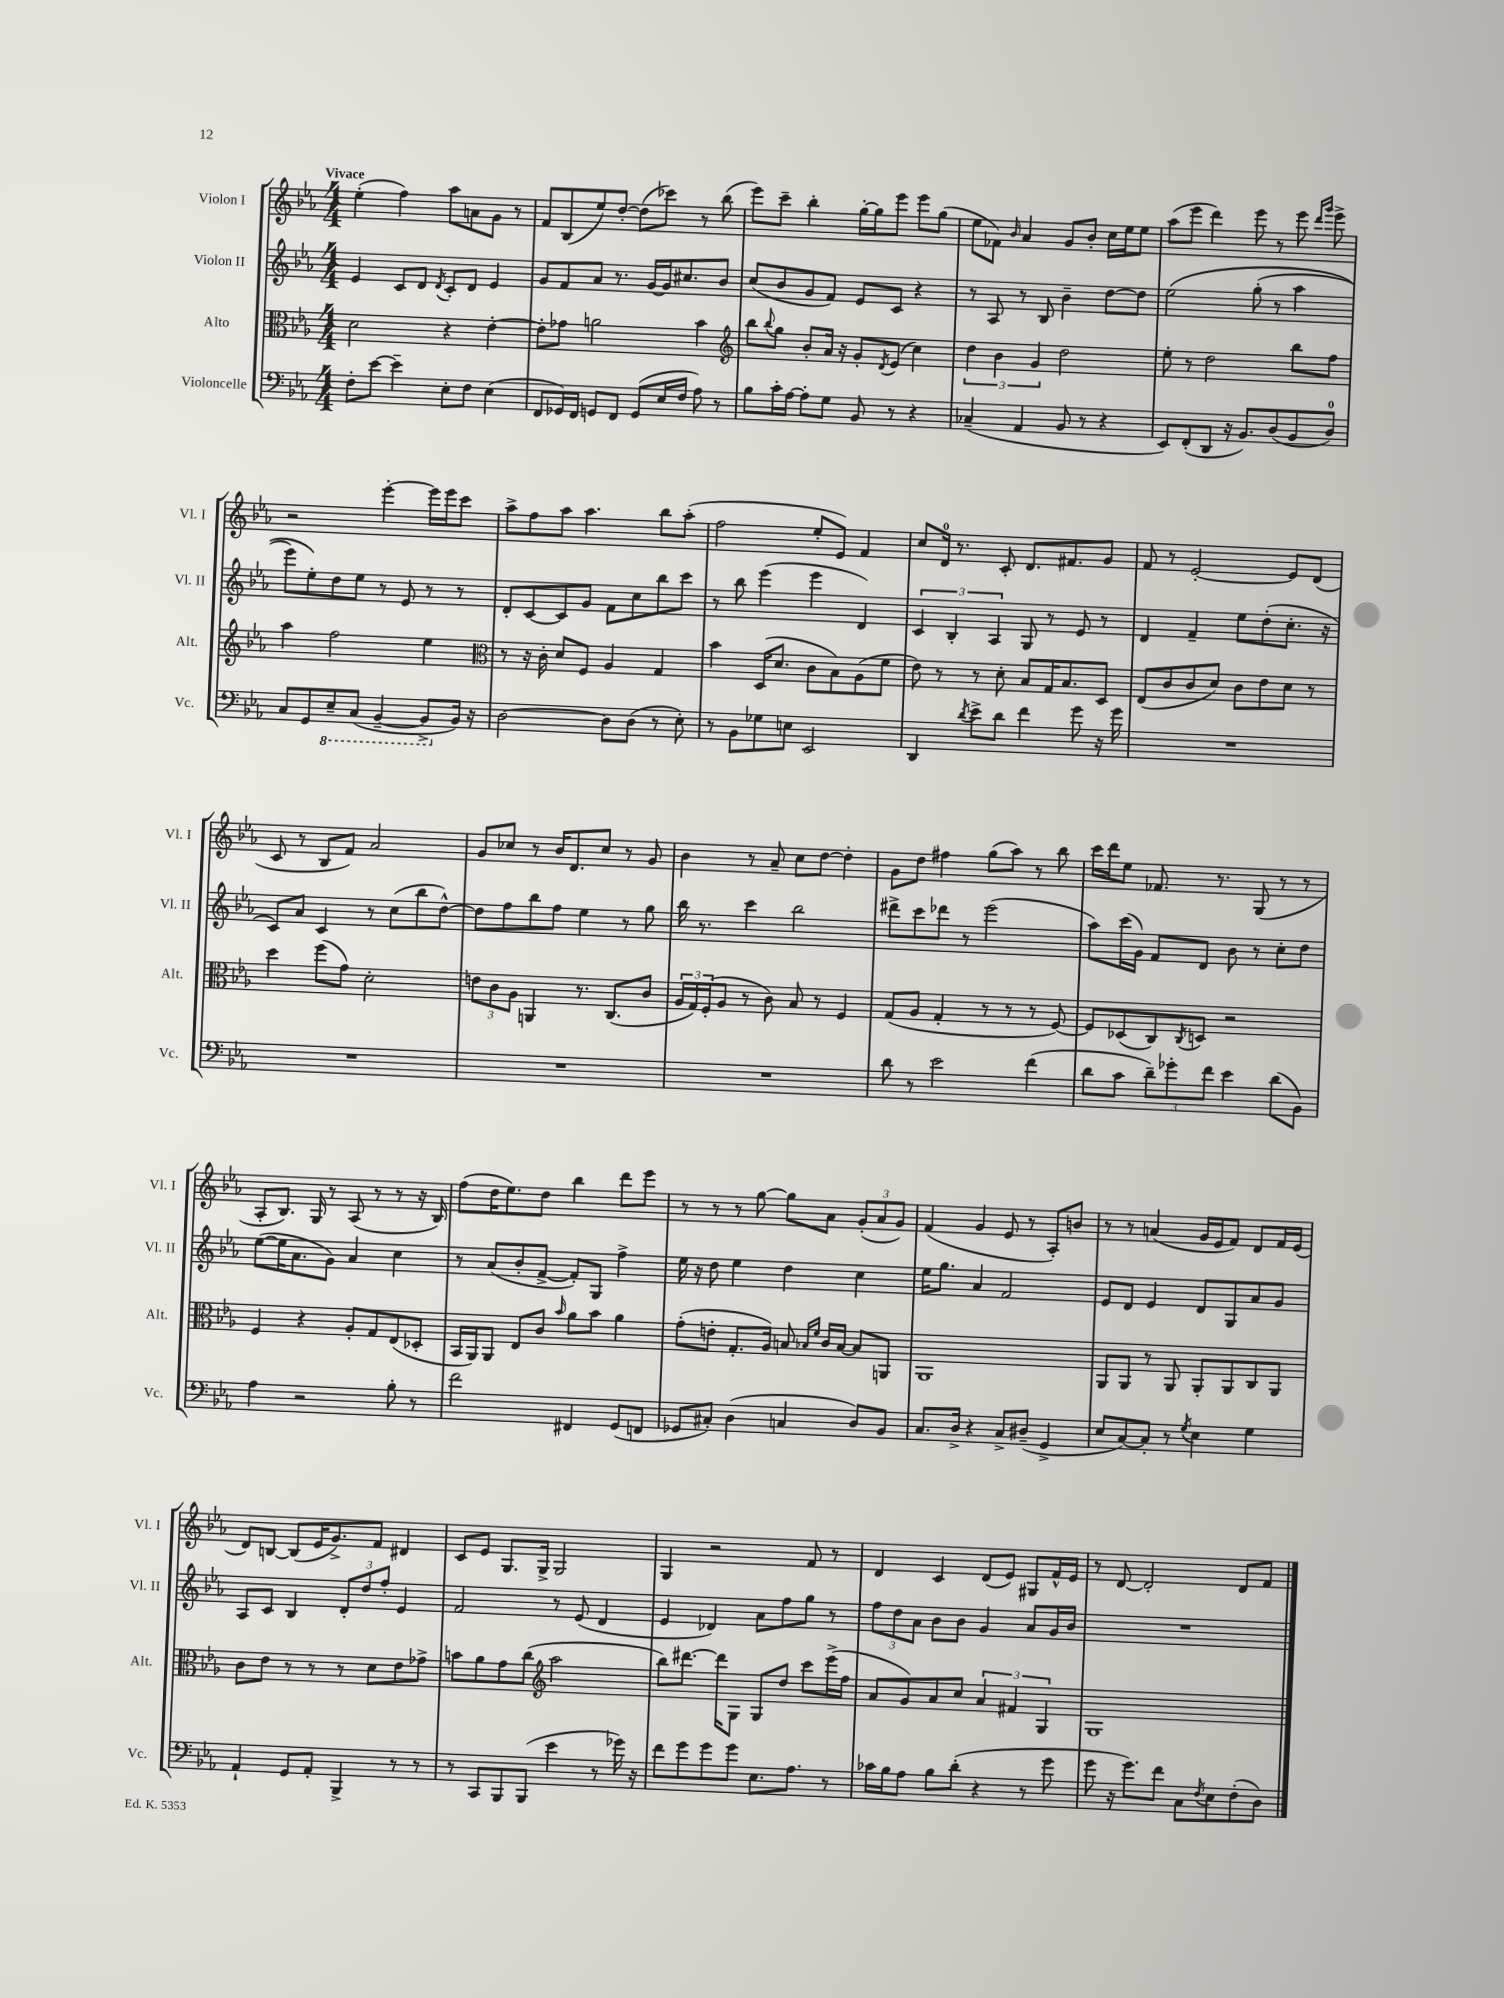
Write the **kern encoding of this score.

**kern	**kern	**kern	**kern
*staff4	*staff3	*staff2	*staff1
*clefF4	*clefC3	*clefG2	*clefG2
*k[b-e-a-]	*k[b-e-a-]	*k[b-e-a-]	*k[b-e-a-]
*M4/4	*M4/4	*M4/4	*M4/4
8F'\L	2d\	4e-/	(4ee-'\
[8e-\J	.	.	.
4e-~\]	.	8c/L	4ff\)
.	.	8d/J	.
.	.	8qd/	.
8E-'\L	4r	8c'/L	8aa-\L
8F\J	.	8d/J	8a\
(4E-\	[4e-'\	4e-/	8g\J
.	.	.	8r
=	=	=	=
8FF/L	8e-'\]L	8g/L	8f/L
16GG-/L)	8g-\J	8f/	(8B-/
16FF/JJ	.	.	.
8GG/L	2a\	8a-/J	8ee-/)
8FF/J	.	8.r	[8dd'/J
(8GG/L	.	.	(8dd\]L
.	.	[16g/LL	.
16E-/L	.	16g/]J	8ccc-\J)
16F/JJ	.	8.cc#/	.
8A-\)	4b-\	.	8r
8r	.	8b-/J	(8bb-\
=	=	=	=
*	*clefG2	*	*
8B-\L	8bb-\L	(8cc/L	8eee-\L)
.	8qqbb-/	.	.
16c'\L	8gg\J	8b-/	8ccc~\J
[16A-\JJ	.	.	.
8A-'\]L	8b-'/L	8g/	4bb-'\
8G\J	16a-/Jk	8f/J)	.
.	16r	.	.
8BB-/	8g'/L	8e-/L	[16gg'\LL
.	.	.	16gg\]J
.	8qd/	.	.
8r	(8e-/J	8c/J	8eee-\J
4r	4cc\)	4r	8eee-\L
.	.	.	(8gg\J
=	=	=	=
(4C-~/	6dd\	8r	8ee-\L
.	.	8A-/	8f-\J)
.	6b-\	.	.
.	.	.	16qqb-/
4AA-/	.	8r	4a-/
.	6g/	.	.
.	.	8B-/	.
8BB-/	2dd\	4b-~\	8g/L
8r	.	.	8b-'/J
4r	.	[8dd\L	16cc\LL
.	.	.	16ee-\J
.	.	8dd\]J	8ee-\J
=	=	=	=
8EE-/L)	8ee-'\	&(2ee-\	(8aa-\L
(8FF'/	8r	.	8eee-\J
8DD/J	2dd\	.	4ddd\)
16r	.	.	.
8.BB-/L)	.	.	.
.	.	(8gg'\	8eee-\
(8D/	.	8r	8r
8BB-/	8bb-\L	4aa-\	8eee-\
.	.	.	16qqddd/LL
.	.	.	16qqggg/JJ
8D/J)	8ff\J	.	8eee-^\
=	=	=	=
8C/L	4aa-\	8eee-\L)	2r
8GG/	.	8ee-'\&)	.
8EE-~/	2ff\	8dd\	.
(8CC/J	.	8ee-\J	.
[4BBB-~/	.	8r	[4eee-'\
.	.	8e-/	.
8BBB-^/]L	4ee-\	8r	16eee-\]LL
.	.	.	16eee-\J
16BB-/Jk)	.	8r	8ccc\J
16r	.	.	.
=	=	=	=
*	*clefC3	*	*
[2D\	8r	8d'/L	8aa-^\L
.	16r	[8c/	8ff\
.	16c'\	.	.
.	8d/L	8c/]	8aa-\J
.	8F/J	8g/J	4.aa-\
8D\]L	4A-/	8f\L	.
(8D\J	.	8cc\	.
8r	4G/	8bb-\	8bb-\L
8E-'\)	.	8ccc\J	(8aa-'\J
=	=	=	=
8r	4b-\	8r	2ff\
8BB-\L	.	8bb-\	.
8G-\	(16D/LK	(4eee-\	.
.	8.d/J	.	.
8E\J	.	.	.
2EE-/	8c\L	4eee-\	8ee-'/L
.	8B-\)	.	8e-/J)
.	(8A-\	4d/)	4f/
.	8f\J	.	.
=	=	=	=
4DD/	8e-\)	6c/	8cc/L
.	8r	.	16d/Jk
.	.	6B-'/	.
.	.	.	8.r
8qd/	.	.	.
8e-^\L	8r	.	.
.	.	6A-/	.
8d\J	8d'\	.	8c'/
4f\	8B-/L	8G/	8.d/L
.	16G/K	8r	.
.	8.B-/	.	8.f#/
8g\	.	8e-/	.
16r	8D/J	8r	8g/J
16g\	.	.	.
=	=	=	=
1r	(8E-/L	4d/	8f/
.	8c/	.	8r
.	8c/	4f~/	[2e-'/
.	8d/J)	.	.
.	8c\L	8ee-\L	.
.	8e-\	(8dd'\	.
.	8d\J	8.cc'\J	8e-/]L
.	8r	.	(8d/J
.	.	16r	.
=	=	=	=
1r	4dd\	8c/L)	8c/
.	.	8a-/J	8r
.	(8ff\L	4c/	8B-/L
.	8g\J)	.	8f/J)
.	2d'\	8r	2a-/
.	.	(8cc\L	.
.	.	8bb-\	.
.	.	[8dd^^\J)	.
=	=	=	=
1r	12e\L	8dd\]L	8g/L
.	12c\	.	.
.	.	8ff\	8cc-/J
.	12A-\J	.	.
.	4AA/	8bb-\	8r
.	.	8ff\J	16b-/LK
.	.	.	8.d/
.	8.r	4ee-\	.
.	.	.	8cc-/J
.	(8.C/L	.	.
.	.	8r	8r
.	8c/J	8gg\	8g/
=	=	=	=
1r	24A-/LL	16bb-\	4b-\
.	24G/)	.	.
.	.	8.r	.
.	(24F'/J	.	.
.	8A-/J	.	.
.	8r	4ccc\	8r
.	8c\)	.	8a-~/
.	8B-/	2bb-\	8cc\L
.	8r	.	[8dd\J
.	4F/	.	4dd'\]
=	=	=	=
8d\	(8G/L	8ddd#^\L	8g\L
8r	8A-/J	8ccc\	8dd\J
2e-\	4G'/	8ddd-\J	4ff#\
.	.	8r	.
.	8r	(2eee-\	(8gg\L
.	8r	.	8aa-\J)
(4f\	8r	.	8r
.	[8F/)	.	8bb-\
=	=	=	=
8d\L	8F/]L	8aa-\L)	16ccc\LL
.	.	.	16ddd\J
8c\J	(8D-/	(16ccc\L	8ee-\J
.	.	16g\JJ)	.
12d~\L)	8C/)	8f/L	8.f-/
12g-'\	.	.	.
.	8qC/	.	.
.	8D/J	8d/J	.
12f\J	.	.	.
.	.	.	8.r
4e-\	2r	8b-\	.
.	.	8r	(8G/
(8d\L	.	8cc'\L	8r
8BB-\J)	.	8dd\J	8r
=	=	=	=
4A-\	4F/	([8ee-\L	8A-'/L
.	.	16ee-\]K	8.B-/J)
.	.	8.a-\	.
2r	4r	.	.
.	.	.	16G/
.	.	8g\J)	8r
.	8A-'/L	4a-/	(8A-/
.	8G/	.	8r
8B-'\	(8E-/	4cc\	8r
8r	8D-'/J	.	16r
.	.	.	16B-/)
=	=	=	=
2f\	16BB-/LL	8r	(8ff\L
.	16AA-/J)	.	.
.	8AA-/J	(8a-/L	16dd\K
.	.	.	8.ee-\)
.	8E-/L	8b-'/	.
.	8c/J	[8f^/J	8dd\J
.	16qqb-/	.	.
4FF#/	8a-\L	8f'/]L)	4bb-\
.	8b-\J	8G/J	.
(8GG/L	4a-\	4ff^\	8ddd\L
8FF/J	.	.	8eee-\J
=	=	=	=
8GG-/L	(8g'\L	16ee-\	8r
.	.	16r	.
8C#'/J)	8e'\J	8dd\	8r
(4D\	8.G'/L	4ee-\	8r
.	.	.	[8gg\
.	16A-/Jk)	.	.
4C/	8B/	4dd\	8gg\]L
.	16qqB-/LL	.	.
.	16qqf/JJ	.	.
.	16c/LL	.	8a-\J
.	[16B-/JJ	.	.
8D/L)	8B-/]L	4cc\	(12g'/L
.	.	.	12a-/
8BB-/J	8AA/J	.	.
.	.	.	12g/J)
=	=	=	=
8.C/L	1AA-	16ee-\LK	(4f/
.	.	8.gg\J	.
16D^/Jk	.	.	.
4r	.	4a-/	4g/
8C^/L	.	2f/	8e-/
(8D#~/J	.	.	8r
4GG^/	.	.	8A-'/L)
.	.	.	8b/J
=	=	=	=
8E-/L	8AA-/L	8e-/L	8r
[8C/)	8AA-/J	8d/J	8r
8C'/]J	8r	4e-/	(4a/
8r	8AA-/	.	.
8qG/	.	.	.
4E-\	8AA-'/L	8d/L	16g/LL
.	.	.	16e-/J
.	8AA-/	8G/	8f/J)
4G\	8C/	8a-/	8d/L
.	8AA-/J	8g/J	16f/L
.	.	.	(16e-/JJ
=	=	=	=
4AA-`/	8c\L	8A-/L	8d/L)
.	8e-\J	8c/J	[8B/J
8GG/L	8r	4B-/	(8B/]L
8AA-'/J	8r	.	16e-/K
.	.	.	8.g^/)
4BBB-^/	8r	12d'/L	.
.	.	12dd/	.
.	8d\L	.	8f/J
.	.	12ff'/J	.
8r	8e-\	4e-/	4d#/
8r	8g-^\J	.	.
=	=	=	=
8r	8b\L	2f/	8c/L
8CC/L	8a-\	.	8e-/J
8BBB-/	8g\	.	8.G/L
(8BBB-/J	(8cc\J	.	.
.	.	.	16G^/Jk
*	*clefG2	*	*
4e-\	2aa-\	8r	2G/
.	.	(8e-/	.
8r	.	4d/	.
16g-\)	.	.	.
16r	.	.	.
=	=	=	=
8f\L	8bb-\L)	4e-/	4G/
8g\	[8.ddd#\J	.	.
8g\	.	4d-/)	2r
.	16ddd#\]LK	.	.
8g\J	8G\J	.	.
8.E-\L	8G/L	8a-\L	.
.	8dd/J	8ff\	.
8.A-\J	.	.	.
.	8ccc\L	8gg\J	8f/
8r	(16eee-^\L	8r	8r
.	16ff\JJ	.	.
=	=	=	=
16c-\LL	8a-/L	12ff\L	4d/
16B-\J	.	.	.
.	.	12dd\	.
8A-\J	8g/)	.	.
.	.	12a-\J	.
8B-\L	8a-/	8b-\L	4c/
(8d'\J	8cc/J	8b-\J	.
4r	6a-/	4g/	(8d/L
.	.	.	8e-/J)
.	6f#/	.	.
8r	.	8a-/L	8G#/L
.	6G/	.	.
8g\	.	16g/L	16f^^/L
.	.	16b-/JJ	16e-/JJ
=	=	=	=
8g\	1G	1r	8r
16r	.	.	[8d/
8.g\L)	.	.	.
.	.	.	2d'/]
8f\J	.	.	.
8C\L	.	.	.
8qF/	.	.	.
8E-\	.	.	.
(8F'\	.	.	8d/L
8D\J)	.	.	8f/J
==	==	==	==
*-	*-	*-	*-
